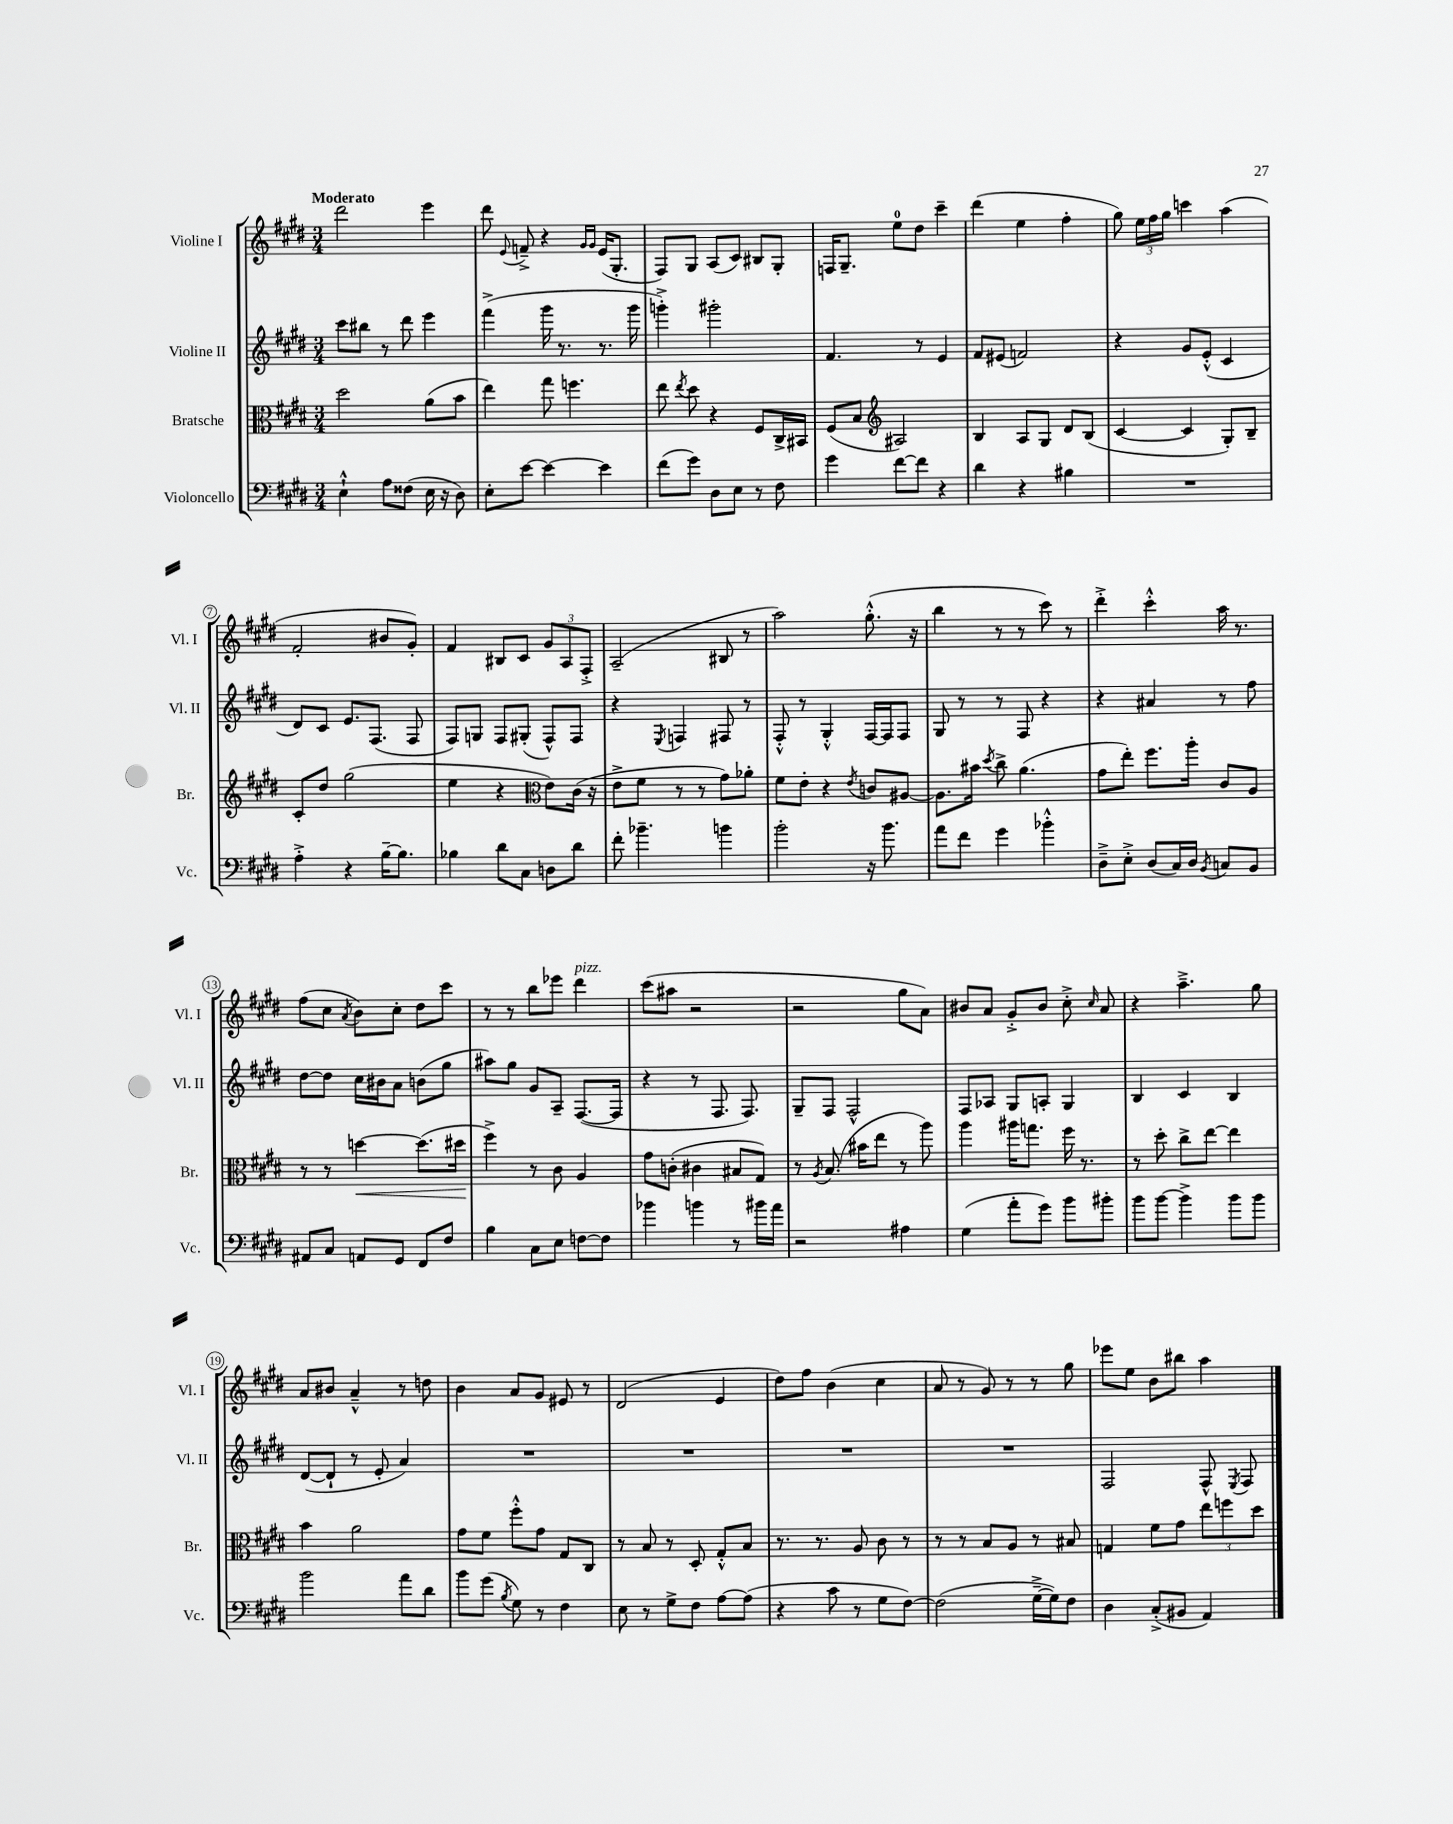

**kern	**kern	**kern	**kern
*staff4	*staff3	*staff2	*staff1
*clefF4	*clefC3	*clefG2	*clefG2
*k[f#c#g#d#]	*k[f#c#g#d#]	*k[f#c#g#d#]	*k[f#c#g#d#]
*M3/4	*M3/4	*M3/4	*M3/4
4E`^^	2dd#	8ccc#	2ddd#
.	.	8bb#	.
8A	.	8r	.
(8F##	.	8ddd#	.
16E	(8a	4eee	4eee
16r	.	.	.
8D#)	8b	.	.
=	=	=	=
8E'	4ee)	(4fff#^	8ddd#
.	.	.	8qqe
[8e	.	.	8f~^
4e_	8gg#	16ggg#	4r
.	.	8.r	.
.	4.ff	.	.
.	.	.	16qqg#
.	.	.	16qqg#
4e]	.	8.r	(16e
.	.	.	8.G#'
.	.	16ggg#	.
=	=	=	=
(8f#	8ee	4ggg'^)	8F#)
.	8qee	.	.
8g#)	8dd#	.	8G#
8D#	4r	2ggg#'	(8A
8E	.	.	8c#)
8r	8F#	.	8B#
8F#	16C#^	.	8G#'
.	16BB#	.	.
=	=	=	=
4g#	(8F#	4.f#	16F
.	.	.	8.G#~
.	8B	.	.
*	*clefG2	*	*
[8f#	2A#)	.	8ee
8f#]	.	8r	8dd#
4r	.	4e	4ccc#~
=	=	=	=
4d#	4B	8f#	(4ddd#
.	.	(8e#	.
4r	8A	2f)	4ee
.	8G#	.	.
4B#	8d#	.	4ff#'
.	(8B	.	.
=	=	=	=
2.r	[4c#	4r	8gg#)
.	.	.	24ee
.	.	.	24ff#
.	.	.	24gg#
.	4c#]	8g#	4ccc
.	.	(8e'^^	.
.	8G#')	4c#	(4aa
.	8B~	.	.
=	=	=	=
4A'^	8c#'	8d#)	2f#'
.	8dd#	8c#	.
4r	(2gg#	8.e	.
.	.	(8.F#	.
[16B~	.	.	8b#
8.B]	.	.	.
.	.	8F#	8g#')
=	=	=	=
4B-	4ee	8F#)	4f#
.	.	8G	.
8d#	4r	8F#	8B#
8C#	.	(8G#'	8c#
*	*clefC3	*	*
8D	8e)	8F#^^)	12g#
.	.	.	12A
8d#	(16c#	8F#	.
.	.	.	12F#'^
.	16r	.	.
=	=	=	=
8f#'	8e^	4r	(2A~
4.b-~	8f#	.	.
.	.	8qE	.
.	8r	4F	.
.	8r	.	.
4b	8g#)	8F#	8B#
.	8a-'	8r	8r
=	=	=	=
2b'	8f#	8F#'^^	2aa)
.	8e'	8r	.
.	4r	4G#'^^	.
.	8qe	.	.
16r	8c	[16F#	(8.gg#'^^
8.b	.	16F#]	.
.	[8A#	8F#	.
.	.	.	16r
=	=	=	=
8a	8.A#]	8G#	4bb
8f#	.	8r	.
.	16b#	.	.
.	8qdd#	.	.
4g#	8cc#^	8r	8r
.	(4.a	8F#	8r
4b-'^^	.	4r	8ccc#)
.	.	.	8r
=	=	=	=
8D#~^	8g#	4r	4ddd#'^
8E'^	8ee')	.	.
(8D#	8.ff#	4a#	4ccc#'^^
16C#)	.	.	.
16D#	16aa'	.	.
8qBB	.	.	.
8C	8c#	8r	16aa
.	.	.	8.r
8BB	8A	8ff#	.
=	=	=	=
8AA#	8r	[8dd#	(8ff#
8C#	8r	8dd#]	8cc#
.	.	.	8qa
8AA	[4dd	16cc#	8b)
.	.	16b#	.
8GG#	.	8a	8cc#'
8FF#	(8.dd]	(8b	8dd#
8F#	.	8gg#	8ccc#
.	16dd#	.	.
=	=	=	=
4B	4ff#^)	8aa#)	8r
.	.	8gg#	8r
8C#	8r	8g#	8bb
8E	8c#	8A~	8eee-
[8F	4A	([8.F#	4ddd#
8F]	.	.	.
.	.	16F#]	.
=	=	=	=
4b-	8g#	4r	(8ccc#
.	(8c'	.	8aa#
4b	4c#	8r	2r
.	.	8.F#	.
8r	8B#	.	.
.	.	8.F#)	.
16b#	8G#)	.	.
16a	.	.	.
=	=	=	=
2r	8r	8G#~	2r
.	8qA	.	.
.	(8.B	8F#	.
.	.	2F#^^	.
.	16b#	.	.
.	8ee	.	.
4A#	8r	.	8gg#
.	8aa)	.	8a)
=	=	=	=
(4G#	4aa	8F#	8b#
.	.	8A-	8a
8a'	16aa#	8G#	8g#'^
.	8.gg	.	.
8g#)	.	8A'	8b#
8b	16ff#	4G#	8cc#'^
.	8.r	.	.
.	.	.	16qqcc#
8b#'	.	.	8a
=	=	=	=
8b	8r	4B	4r
[8b	8dd#'	.	.
4b^]	8cc#^	4c#	4.aa~^
.	[8ee	.	.
8b	4ee]	4B	.
8b	.	.	8gg#
=	=	=	=
2b	4b	([8d#	8a
.	.	8d#`]	8b#
.	2a	8r	4a~^^
.	.	8e'	.
8a	.	4a)	8r
8d#	.	.	8dd
=	=	=	=
8b	8g#	2.r	4b
(8g#	8f#	.	.
8qB	.	.	.
8G#)	8ff#'^^	.	8a
8r	8g#	.	8g#
4F#	8G#	.	8e#
.	8C#	.	8r
=	=	=	=
8E	8r	2.r	(2d#
8r	8B	.	.
8G#^	8r	.	.
8F#	8D#'	.	.
[8A	8G#'^^	.	4e
(8A]	8B	.	.
=	=	=	=
4r	8.r	2.r	8dd#)
.	.	.	8ff#
.	8.r	.	.
8c#	.	.	(4b
8r	8A	.	.
8G#	8c#	.	4cc#
[8F#)	8r	.	.
=	=	=	=
(2F#]	8r	2.r	8a
.	8r	.	8r
.	8B	.	8g#)
.	8A	.	8r
[16G#~^	8r	.	8r
16G#])	.	.	.
8F#	8B#	.	8gg#
=	=	=	=
4D#	4G	2F#	8eee-
.	.	.	8ee
(8C#'^	8f#	.	8b
8BB#	8g#	.	8bb#
4AA)	12ee	8F#^^	4aa
.	12ff	.	.
.	.	8qE	.
.	.	8F#	.
.	12dd#	.	.
==	==	==	==
*-	*-	*-	*-
